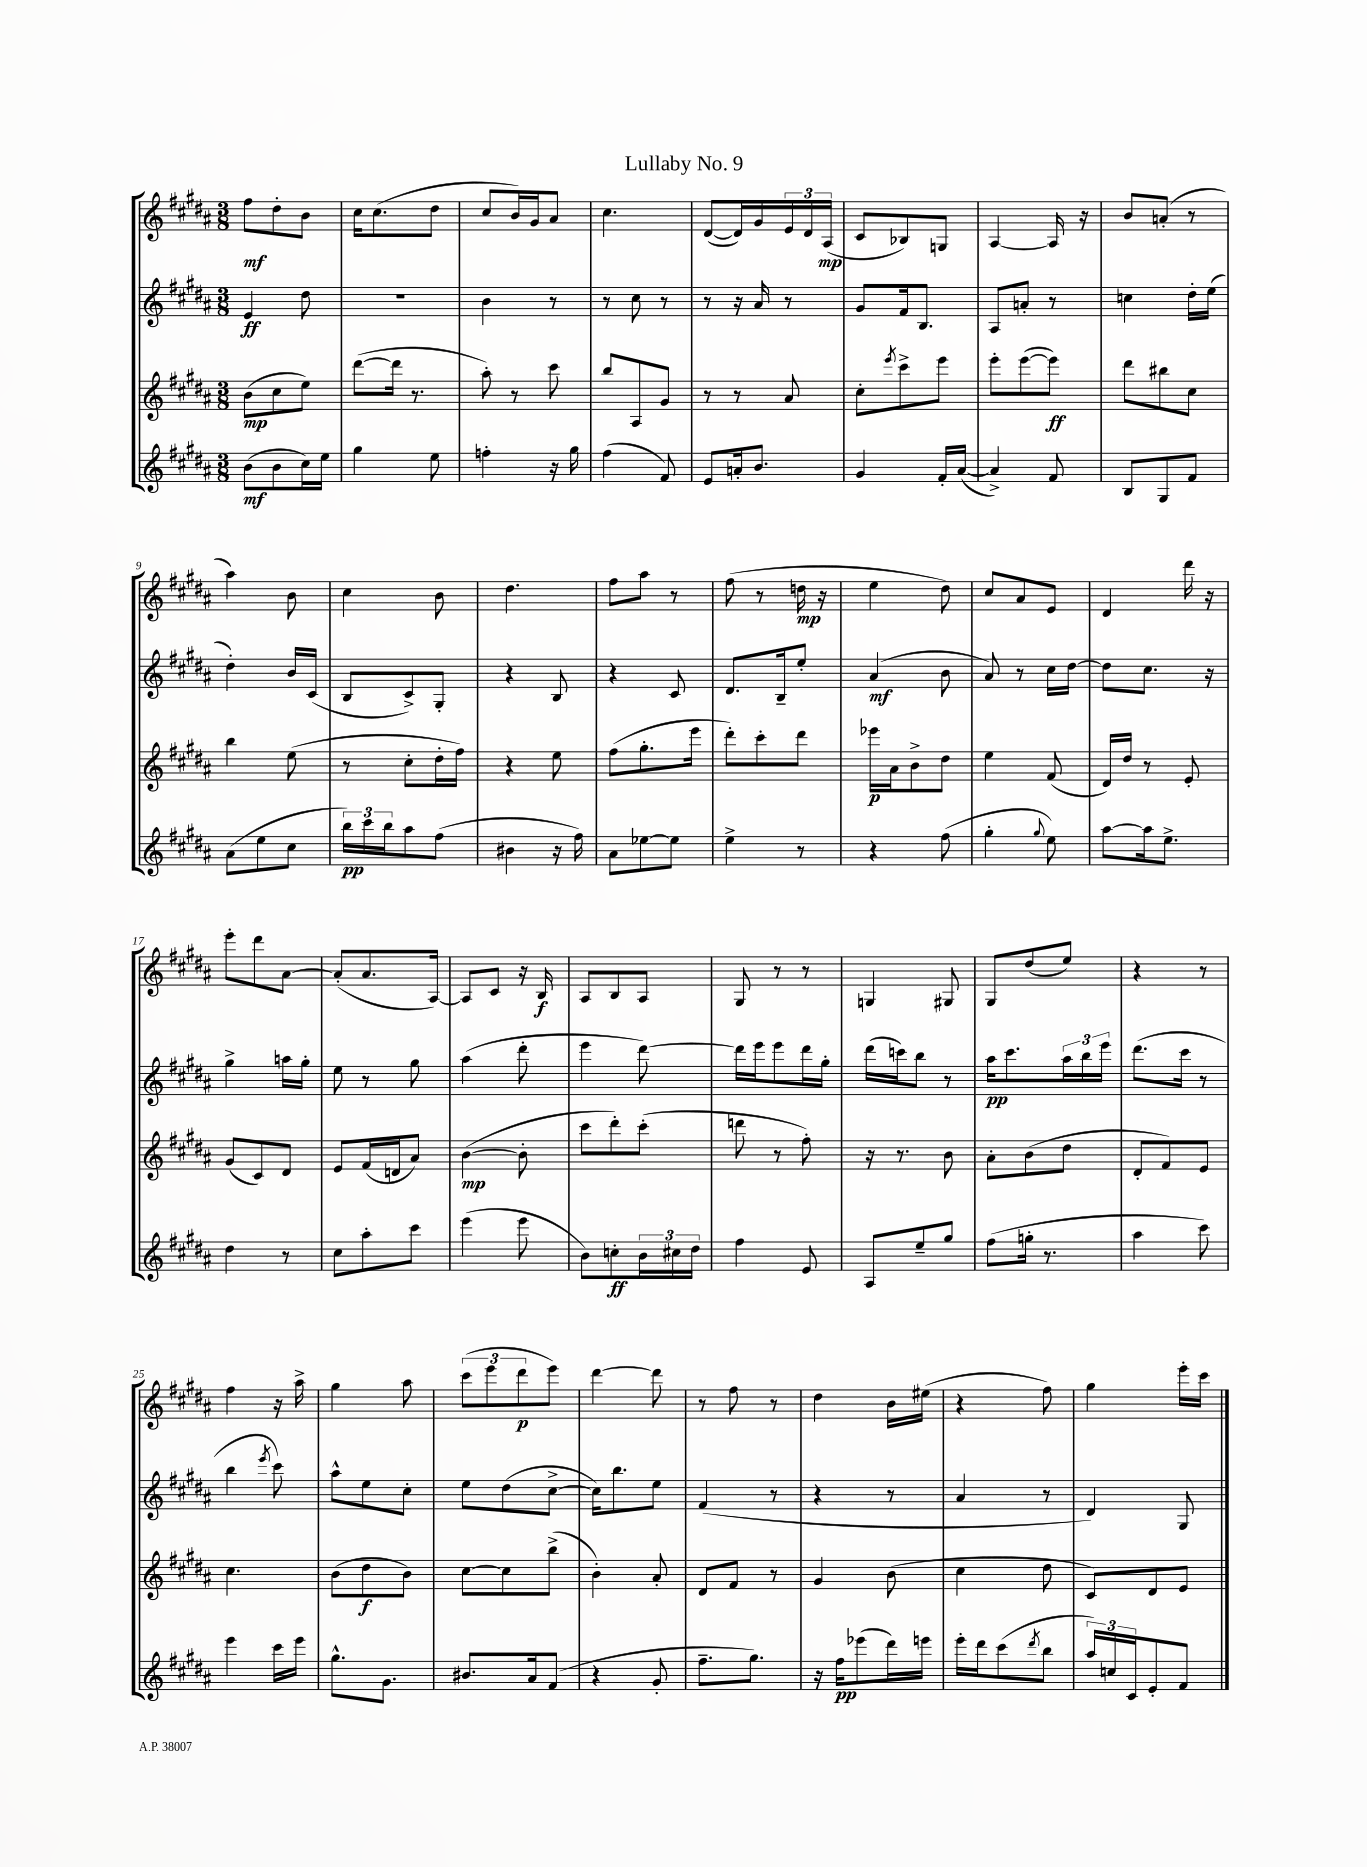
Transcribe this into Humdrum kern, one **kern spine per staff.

**kern	**kern	**kern	**kern
*staff4	*staff3	*staff2	*staff1
*clefG2	*clefG2	*clefG2	*clefG2
*k[f#c#g#d#a#]	*k[f#c#g#d#a#]	*k[f#c#g#d#a#]	*k[f#c#g#d#a#]
*M3/8	*M3/8	*M3/8	*M3/8
(8b\L	(8b\L	4e/	8ff#\L
8b\	8cc#\	.	8dd#'\
16cc#\L)	8ee\J)	8dd#\	8b\J
16ee\JJ	.	.	.
=	=	=	=
4gg#\	([8ddd#\L	4.r	16cc#\LK
.	.	.	(8.cc#\
.	16ddd#\]Jk	.	.
.	8.r	.	.
8ee\	.	.	8dd#\J
=	=	=	=
4ff'\	8aa#'\)	4b\	8cc#/L
.	8r	.	16b/L)
.	.	.	16g#/J
16r	8ccc#\	8r	8a#/J
16gg#\	.	.	.
=	=	=	=
(4ff#\	8bb/L	8r	4.cc#\
.	8A#/	8cc#\	.
8f#/)	8g#/J	8r	.
=	=	=	=
8e/L	8r	8r	([8d#/L
16a'/k	8r	16r	16d#/]L)
8.b/J	.	16a#/	16g#/
.	8a#/	8r	24e/
.	.	.	24d#/
.	.	.	(24A#/JJ
=	=	=	=
4g#/	8cc#'\L	8g#/L	8c#/L
.	8qeee/	.	.
.	8ccc#^\	16f#/k	8B-/)
.	.	8.B/J	.
16f#'/LL	8eee\J	.	8G/J
([16a#/JJ	.	.	.
=	=	=	=
4a#^/])	8eee'\L	8A#/L	[4A#/
.	([8eee\	8a'/J	.
8f#/	8eee\]J)	8r	16A#/]
.	.	.	16r
=	=	=	=
8B/L	8ddd#\L	4cc\	8b/L
8G#/	8bb#\	.	(8a'/J
8f#/J	8cc#\J	16dd#'\LL	8r
.	.	(16ee\JJ	.
=	=	=	=
(8a#\L	4bb\	4dd#'\)	4aa#\)
8ee\	.	.	.
8cc#\J	(8ee\	16b/LL	8b\
.	.	(16c#/JJ	.
=	=	=	=
24bb\LL)	8r	8B/L	4cc#\
24ccc#\	.	.	.
24bb\J	.	.	.
8aa#\	8cc#'\L	8c#^/)	.
(8ff#\J	16dd#'\L	8G#'/J	8b\
.	16ff#\JJ)	.	.
=	=	=	=
4b#\	4r	4r	4.dd#\
16r	8ee\	8B/	.
16ff#\)	.	.	.
=	=	=	=
8a#\L	(8ff#\L	4r	8ff#\L
[8ee-\	8.gg#'\	.	8aa#\J
8ee-\]J	.	8c#/	8r
.	16eee\Jk	.	.
=	=	=	=
4ee^\	8ddd#'\L)	8.d#/L	(8ff#\
.	8ccc#'\	.	8r
.	.	16B~/k	.
8r	8ddd#\J	8ee'/J	16dd\
.	.	.	16r
=	=	=	=
4r	16eee-\LL	(4a#/	4ee\
.	16a#\J	.	.
.	8b^\	.	.
(8ff#\	8dd#\J	8b\	8dd#\)
=	=	=	=
4gg#'\	4ee\	8a#/)	8cc#/L
.	.	8r	8a#/
8qqgg#/	.	.	.
8ee\)	(8f#/	16cc#\LL	8e/J
.	.	[16dd#\JJ	.
=	=	=	=
[8aa#\L	16d#/LL)	8dd#\]L	4d#/
.	16dd#/JJ	.	.
16aa#\]k	8r	8.cc#\J	.
8.ee^\J	.	.	.
.	8e'/	.	16ddd#\
.	.	16r	16r
=	=	=	=
4dd#\	(8g#/L	4gg#^\	8eee'\L
.	8c#/)	.	8ddd#\
8r	8d#/J	16aa\LL	[8a#\J
.	.	16gg#'\JJ	.
=	=	=	=
8cc#\L	8e/L	8ee\	(8a#'/]L
8aa#'\	(16f#/L	8r	8.a#/
.	16d/J	.	.
8ccc#\J	8a#/J)	8gg#\	.
.	.	.	[16A#/Jk)
=	=	=	=
(4eee\	([4b\	(4aa#\	8A#/]L
.	.	.	8c#/J
8eee\	8b'\]	8ddd#'\	16r
.	.	.	16B/
=	=	=	=
8b\L)	8ccc#\L	4eee\	8A#/L
8cc'\	8ddd#'\)	.	8B/
24b\L	(8ccc#'\J	[8ddd#\)	8A#/J
24cc#\	.	.	.
24dd#\JJ	.	.	.
=	=	=	=
4ff#\	8ddd\	16ddd#\]LL	8G#/
.	.	16eee\J	.
.	8r	8eee\	8r
8e/	8ff#'\)	16ddd#\L	8r
.	.	16gg#'\JJ	.
=	=	=	=
8A#/L	16r	(16ddd#\LL	4G/
.	8.r	16ccc\J)	.
8ee~/	.	8bb\J	.
8gg#/J	8b\	8r	8G#/
=	=	=	=
(8ff#\L	8a#'\L	16aa#\LK	8G#/L
.	.	8.ccc#\	.
16gg'\Jk	(8b\	.	(8dd#/
8.r	.	.	.
.	8dd#\J	24aa#\L	8ee/J)
.	.	24bb\	.
.	.	24eee\JJ	.
=	=	=	=
4aa#\	8d#'/L	(8.ddd#\L	4r
.	8f#/)	.	.
.	.	16ccc#\Jk	.
8ccc#\)	8e/J	8r	8r
=	=	=	=
4eee\	4.cc#\	4bb\	4ff#\
.	.	8qeee/	.
16ccc#\LL	.	8ccc#\)	16r
16eee\JJ	.	.	16aa#^\
=	=	=	=
8.gg#^^\L	(8b\L	8aa#^^\L	4gg#\
.	8dd#\	8ee\	.
8.g#\J	.	.	.
.	8b\J)	8cc#'\J	8aa#\
=	=	=	=
8.b#/L	[8cc#\L	8ee\L	(12ccc#\L
.	.	.	12eee\
.	8cc#\]	(8dd#\	.
.	.	.	12ddd#\
16a#/k	.	.	.
(8f#/J	(8bb^\J	[8cc#^\J	8eee\J)
=	=	=	=
4r	4b'\)	16cc#\]LK)	[4ddd#\
.	.	8.bb\	.
8g#'/	8a#'/	8ee\J	8ddd#\]
=	=	=	=
8.ff#~\L	8d#/L	(4f#/	8r
.	8f#/J	.	8ff#\
8.gg#\J)	.	.	.
.	8r	8r	8r
=	=	=	=
16r	4g#/	4r	4dd#\
16ff#\LK	.	.	.
(8eee-\	.	.	.
16ddd#\L)	(8b\	8r	16b\LL
16eee\JJ	.	.	(16ee#\JJ
=	=	=	=
16eee'\LL	4cc#\	4a#/	4r
16ddd#\J	.	.	.
(8ccc#\	.	.	.
8qddd#/	.	.	.
8bb\J	8dd#\	8r	8ff#\)
=	=	=	=
24aa#/LL)	8c#/L)	4d#/)	4gg#\
24cc/	.	.	.
24c#/J	.	.	.
8e'/	8d#/	.	.
8f#/J	8e/J	8G#/	16eee'\LL
.	.	.	16ccc#\JJ
==	==	==	==
*-	*-	*-	*-
